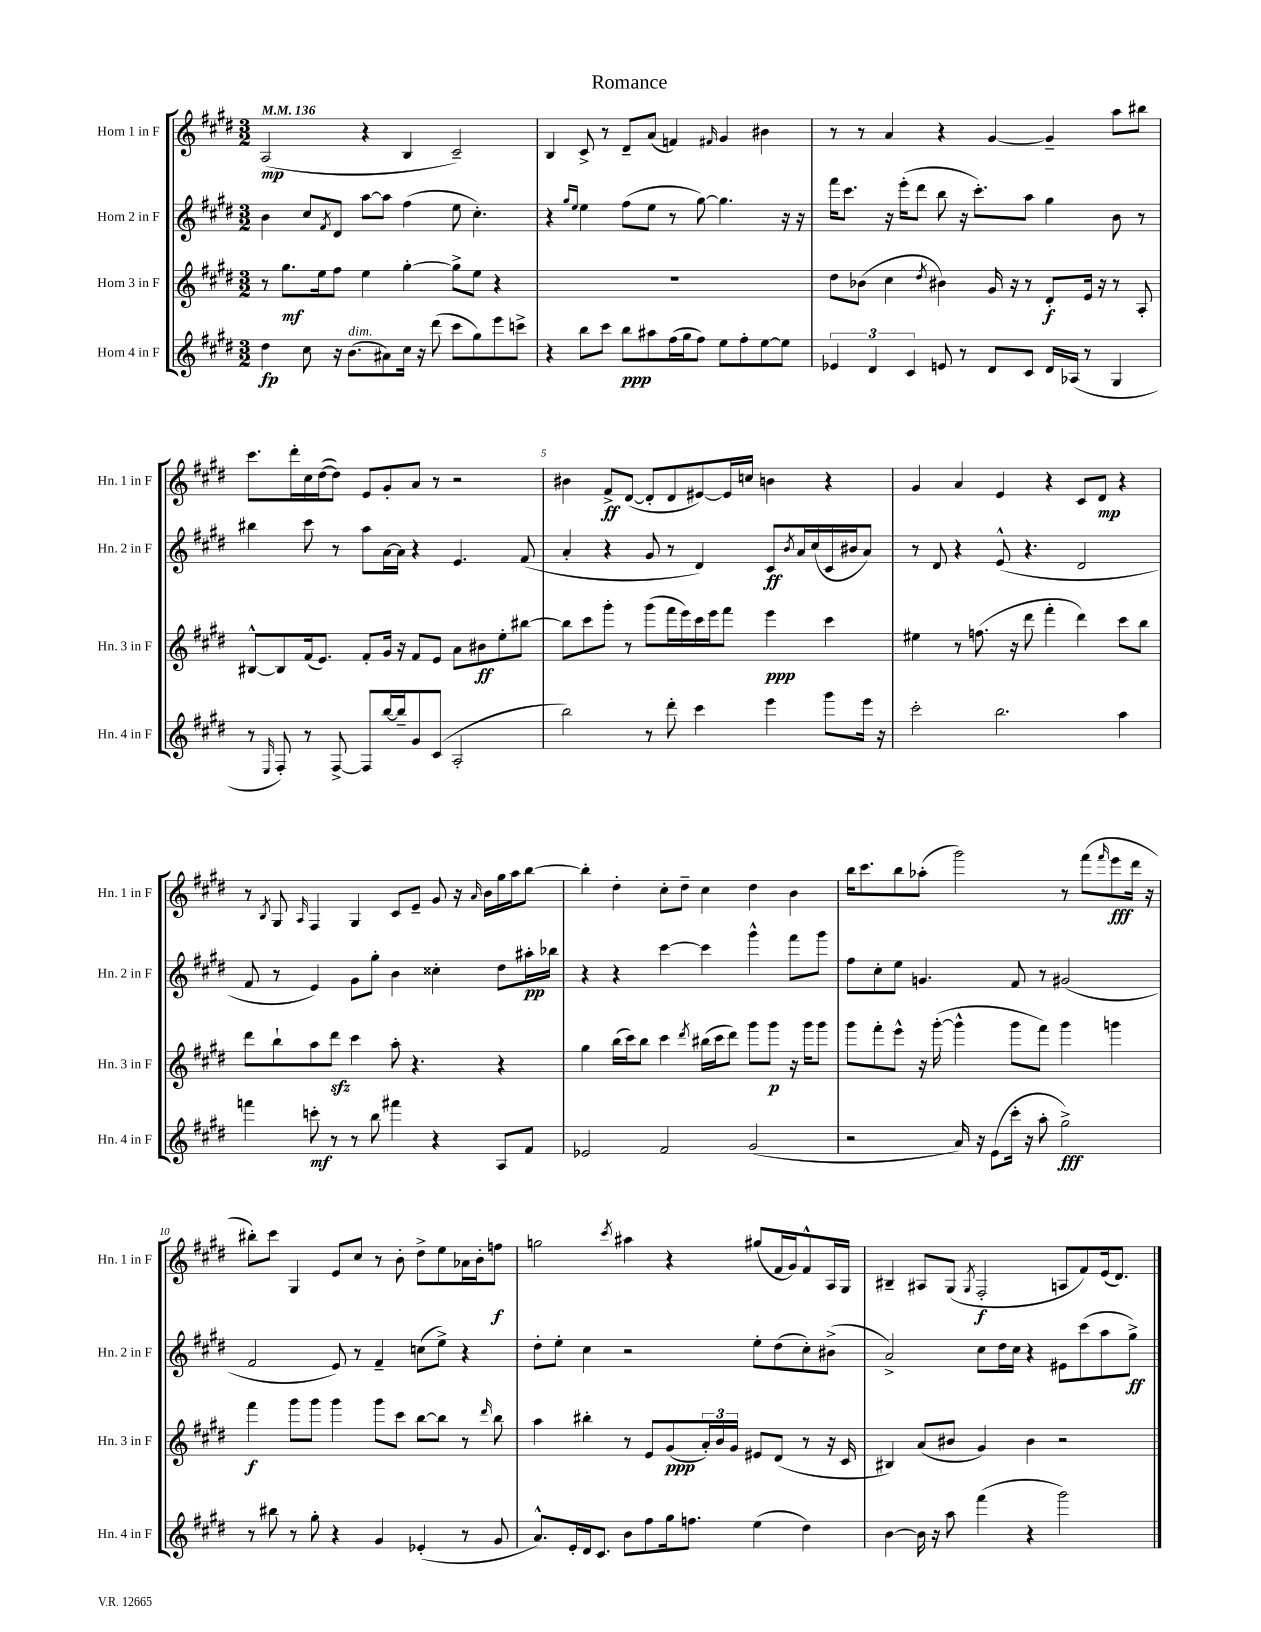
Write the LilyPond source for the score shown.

\header { title = "Romance" }
<<
\new StaffGroup <<
\new Staff = "s0" \with { instrumentName = "Horn 1 in F" shortInstrumentName = "Hn. 1 in F" } {
    \clef treble \key e \major \numericTimeSignature \time 3/2 \tempo 4 = 136
    a2\mp( r4 b4 cis'2--) |
    b4 cis'8-> r8 dis'8-- a'8( f'4) \grace { fis'16 } gis'4 bis'4 |
    r8 r8 a'4 r4 gis'4~ gis'4-- a''8 bis''8 |
    cis'''8. dis'''16-. cis''16 dis''16~( dis''8) e'8 gis'8-. a'8 r8 r2 |
    bis'4 fis'8->\ff dis'8~( dis'8-. dis'8 eis'8~) eis'16 c''16 b'4 r4 |
    gis'4 a'4 e'4 r4 cis'8 dis'8\mp r4 |
    r8 \acciaccatura { b8 } gis8 \grace { a16 } fis4 gis4 cis'8 e'8-- gis'8 r16 \grace { a'16 } b'16 gis''16 a''16 b''8~ |
    b''4-. dis''4-. cis''8-. dis''8-- cis''4 dis''4 b'4 |
    b''16 cis'''8. b''8 aes''8-.( gis'''2) r8 fis'''8( \grace { fis'''16 } e'''8\fff dis'''16 r16 |
    bis''8-.) cis'''8 gis4 e'8 cis''8 r8 b'8-. dis''8-> e''8 aes'16 b'16-. f''8\f |
    g''2 \acciaccatura { cis'''8 } ais''4 r4 gis''8( fis'16 gis'16) fis'8-^ a16 gis16 |
    bis4-- ais8 gis8( \acciaccatura { gis8 } fis2-.\f a8 fis'8) e'16( dis'8.) \bar "|." |
}
\new Staff = "s1" \with { instrumentName = "Horn 2 in F" shortInstrumentName = "Hn. 2 in F" } {
    \clef treble \key e \major \numericTimeSignature \time 3/2
    b'4 cis''8 \acciaccatura { fis'8 } dis'8 a''8~ a''8 fis''4( e''8 cis''4.-.) |
    r4 \grace { gis''16 e''16 } e''4 fis''8( e''8 r8 gis''8~) gis''4. r16 r16 |
    fis'''16 cis'''8. r16 e'''16-.( dis'''8 b''8 r16 cis'''8.-.) a''8 gis''4 b'8 r8 |
    bis''4 cis'''8 r8 a''8 a'16~ a'16 r4 e'4. fis'8( |
    a'4-. r4 gis'8 r8 dis'4) cis'8\ff \acciaccatura { b'8 } a'16 cis''16( cis'16 bis'16 a'8) |
    r8 dis'8 r4 e'8-^( r4. dis'2 |
    fis'8 r8 e'4) gis'8 gis''8-. b'4 cisis''4-. dis''8 ais''16-.\pp bes''16 |
    r4 r4 cis'''4~ cis'''4 gis'''4-^ fis'''8 gis'''8 |
    fis''8 cis''8-. e''8 g'4. fis'8 r8 gis'2( |
    fis'2 e'8) r8 fis'4-- c''8( e''8->) r4 |
    dis''8-. e''8-. cis''4 r2 e''8-. dis''8( cis''8-.) bis'8->( |
    a'2->) cis''8 dis''16 cis''16 r4 eis'8 cis'''8( a''8 gis''8->\ff) \bar "|." |
}
\new Staff = "s2" \with { instrumentName = "Horn 3 in F" shortInstrumentName = "Hn. 3 in F" } {
    \clef treble \key e \major \numericTimeSignature \time 3/2
    r8 gis''8.\mf e''16 fis''8 e''4 gis''4~-. gis''8-> e''8 r4 |
    R1. |
    dis''8 bes'8( cis''4 \acciaccatura { dis''8 } bis'4) gis'16 r16 r8 dis'8-.\f e'16 r16 r8 a8-. |
    bis8~-^ bis8 fis'16( e'8.) fis'8-. gis'16 r16 fis'8 e'8 a'8 bis'8\ff e''8-. bis''8~ |
    bis''8 cis'''8 gis'''8-. r8 gis'''8( fis'''16 e'''16) cis'''16 e'''16 fis'''8 e'''4\ppp cis'''4 |
    eis''4 r8 f''8.( r16 dis'''8 fis'''4-. dis'''4) cis'''8 b''8 |
    dis'''8 b''8-! a''8 dis'''8\sfz cis'''4 a''8-. r4. r4 |
    gis''4 b''16( cis'''16) b''8 cis'''4 \acciaccatura { dis'''8 } bis''16( cis'''16 dis'''8) gis'''8 gis'''8\p r16 gis'''16 gis'''8 |
    gis'''8 fis'''8-. e'''8-^ r16 gis'''16~-.( gis'''4-^ gis'''8 fis'''8) gis'''4 g'''4 |
    fis'''4\f gis'''8 gis'''8 gis'''4 gis'''8 cis'''8 b''8~ b''8 r8 \grace { dis'''16 } b''8 |
    a''4 bis''4-. r8 e'8 gis'8\ppp( \tuplet 3/2 { a'16-.) b'16 gis'16 } eis'8 dis'8( r8 r16 cis'16 |
    bis4) a'8( bis'8 gis'4) bis'4 r2 \bar "|." |
}
\new Staff = "s3" \with { instrumentName = "Horn 4 in F" shortInstrumentName = "Hn. 4 in F" } {
    \clef treble \key e \major \numericTimeSignature \time 3/2
    dis''4\fp cis''8 r16 b'8.^\markup { \italic "dim." }( ais'8) cis''16 r16 dis'''8( cis'''8 gis''8) e'''8 c'''8-> |
    r4 b''8 cis'''8 b''8\ppp ais''8 fis''16( gis''16 fis''8) e''8 fis''8-. e''8~ e''8 |
    \tuplet 3/2 { ees'4 dis'4 cis'4 } e'8 r8 dis'8 cis'8 dis'16 aes16( r8 gis4 |
    r8 \grace { e16 } fis8-.) r8 fis8~-> fis8 b''16~ b''16-- gis'8 cis'8( a2-. |
    b''2) r8 dis'''8-. cis'''4 e'''4 gis'''8 e'''16 r16 |
    cis'''2-. b''2. a''4 |
    f'''4 c'''8-.\mf r8 r8 b''8 fis'''4 r4 a8 fis'8 |
    ees'2 fis'2 gis'2( |
    r2 a'16) r16 e'8( cis'''16-. r16 a''8-. gis''2->\fff) |
    r8 bis''8 r8 gis''8-. r4 gis'4 ees'4-.( r8 gis'8 |
    a'8.-^) e'16-. dis'16 cis'8. b'8 fis''8 gis''16 f''8. e''4( dis''4) |
    b'4~ b'16 r16 a''8 fis'''4( r4 gis'''2) \bar "|." |
}
>>
>>
\layout { \context { \Score \override BarNumber.break-visibility = ##(#f #t #t) barNumberVisibility = #(every-nth-bar-number-visible 5) } }
